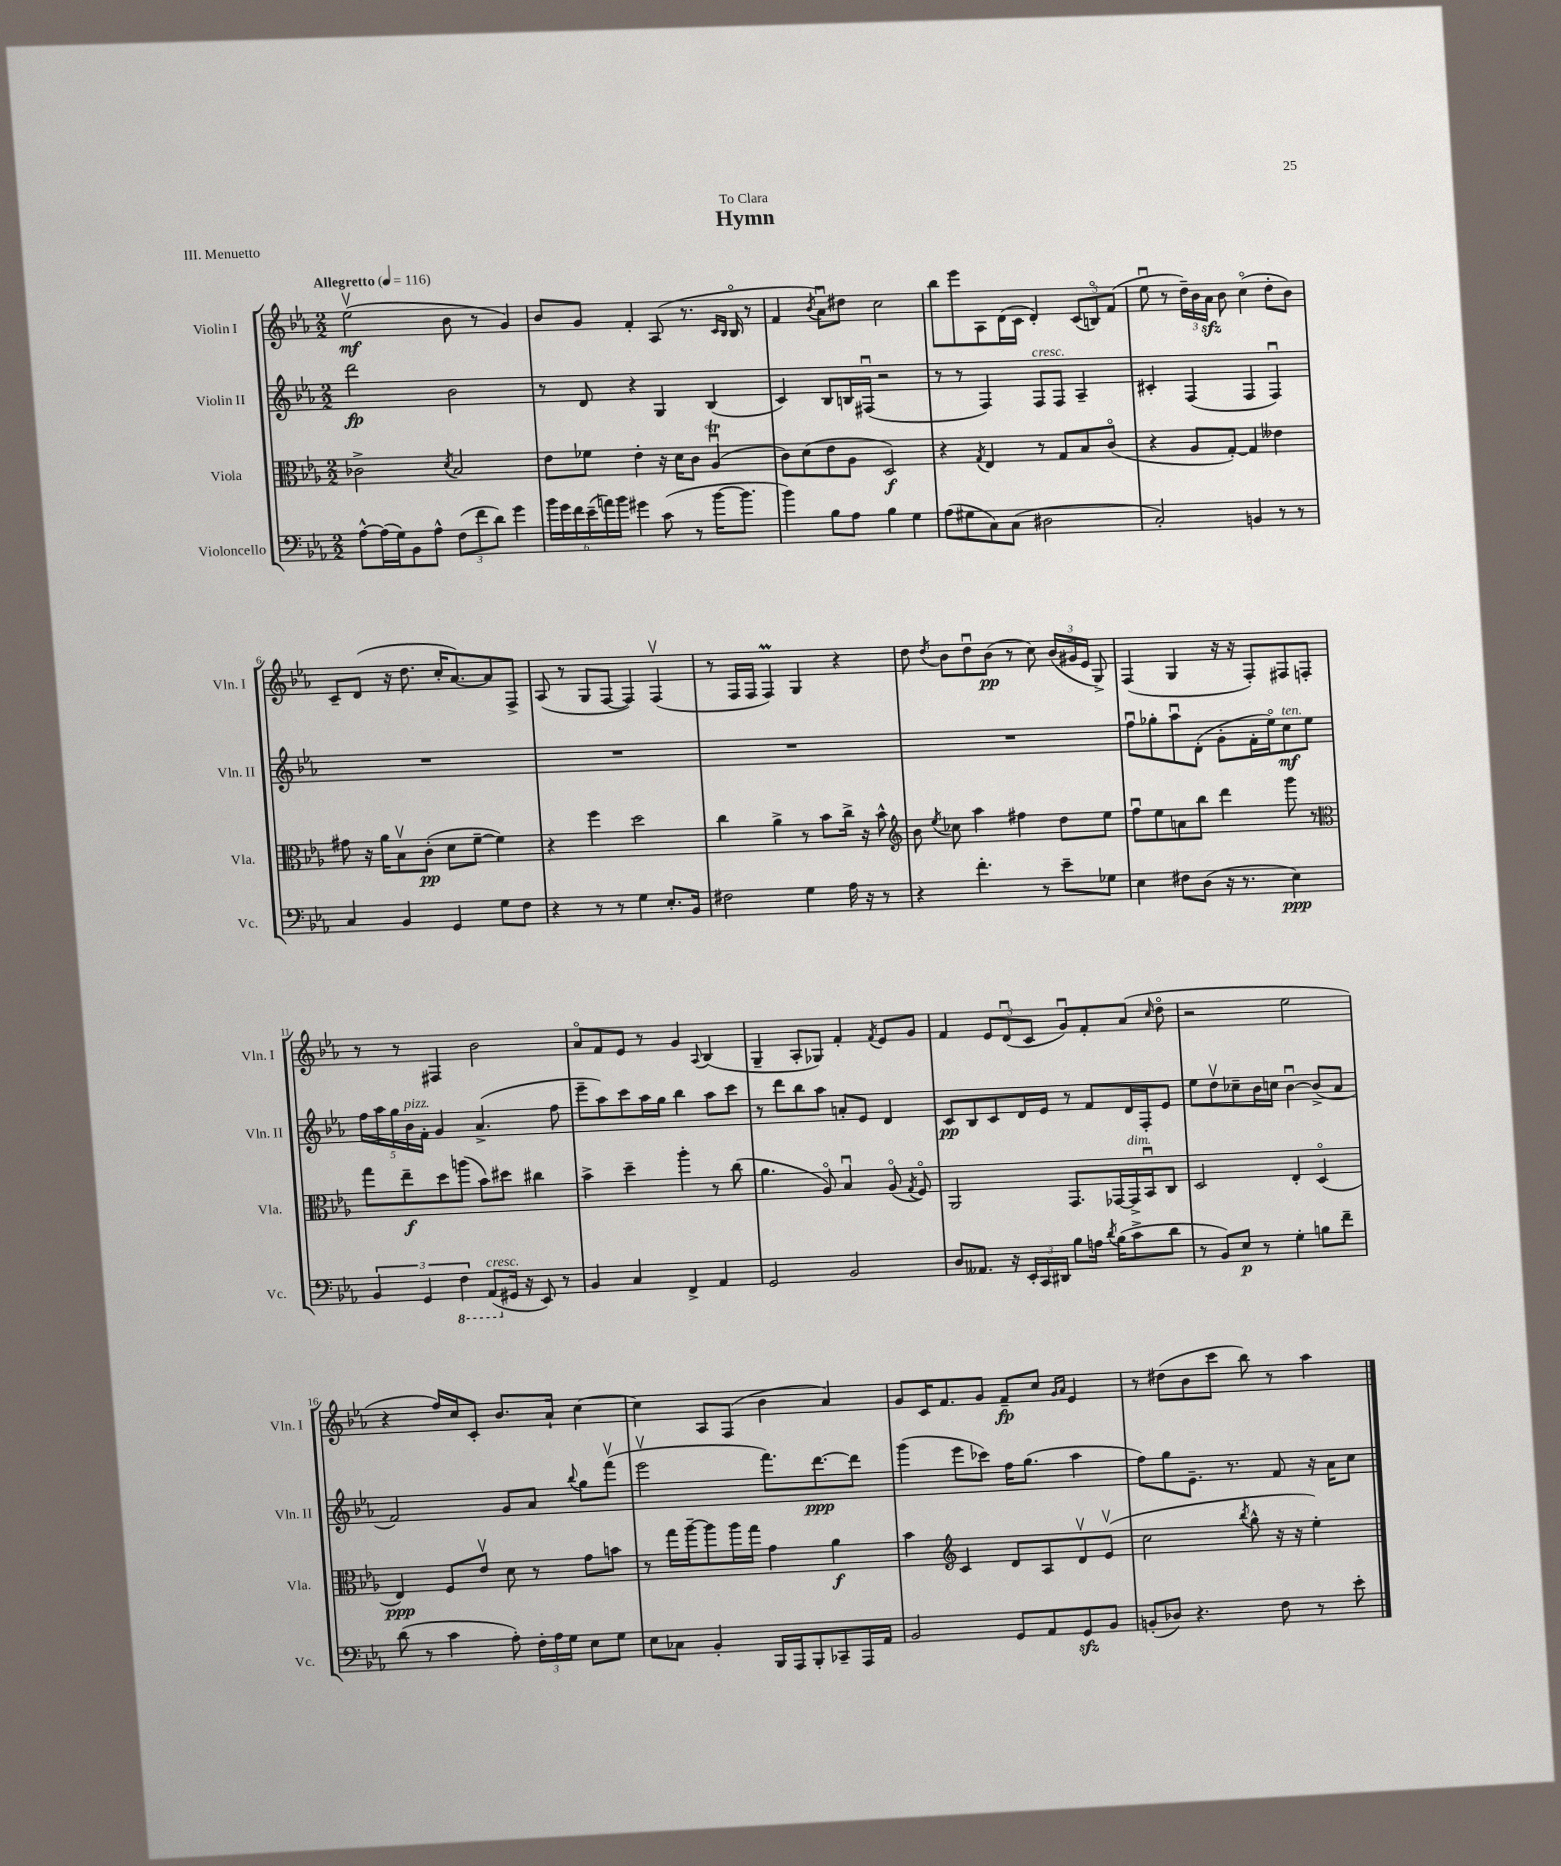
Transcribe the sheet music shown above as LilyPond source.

\header { title = "Hymn" dedication = "To Clara" piece = "III. Menuetto" }
<<
\new StaffGroup <<
\new Staff = "s0" \with { instrumentName = "Violin I" shortInstrumentName = "Vln. I" } {
    \clef treble \key ees \major \numericTimeSignature \time 2/2 \tempo "Allegretto" 4 = 116
    \autoBeamOff ees''2\upbow\mf( bes'8 r8 g'4) |
    bes'8[ g'8] f'4-. aes8( r8. \grace { c'16[ bes16] } bes16\flageolet r8 |
    f'4 \acciaccatura { bes'8 } aes'8[\downbow) dis''8] c''2 |
    bes''8[ ees'''8 aes8 d'16( c'16] d'4-.) \tuplet 3/2 { c'8[( b8\flageolet) f'8]( } |
    ees''8\downbow r8 \tuplet 3/2 { d''16[--) bes'16 aes'16]\sfz } bes'8 c''4\flageolet( d''8[-. bes'8]) |
    c'8[-- d'8]( r16 d''8. c''16[-. aes'8.~) aes'8 f8]-> |
    aes8( r8 g8[ f8]~ f4) f4\upbow( |
    r8 f16[ f16] f4\prall) g4 r4 |
    d''8 \acciaccatura { d''8 } bes'8[ d''8\downbow bes'8]\pp( r8 c''8) \tuplet 3/2 { bes'16[( gis'16 ees'16] } g8->) |
    f4( g4 r16 r16 f8[-.) fis8 f8]-. |
    r8 r8 fis4 bes'2 |
    aes'8[\flageolet f'8 ees'8] r8 g'4 \appoggiatura { aes8 } bes4( |
    g4-- aes8[-. ges8]) f'4-. \acciaccatura { f'8 } ees'8[ g'8] |
    f'4 \tuplet 3/2 { ees'8[ d'8\downbow( c'8] } g'8[\downbow) f'8-. aes'8]( \grace { c''16 } d''8\flageolet |
    r2 ees''2 |
    r4 f''16[) c''16 c'8]-. bes'8.[ aes'16]-! c''4~ |
    c''4 aes8[ f8]( bes'4 aes'4) |
    g'8[ c'16 f'8. g'8] f'8[--\fp c''8] \grace { g'16[ aes'16] } ees'4 |
    r8 dis''8[( bes'8 c'''8] bes''8) r8 aes''4 \bar "|." |
}
\new Staff = "s1" \with { instrumentName = "Violin II" shortInstrumentName = "Vln. II" } {
    \clef treble \key ees \major \numericTimeSignature \time 2/2
    \autoBeamOff d'''2\fp bes'2 |
    r8 d'8 r4 g4 bes4( |
    c'4) bes8[ b16 fis16]\downbow( r2 |
    r8 r8 f4) f8[^\markup { \italic "cresc." } f8] aes4-- |
    cis'4-. f4( f4 f4\downbow) |
    R1 |
    R1 |
    R1 |
    R1 |
    f''8[\downbow ges''8-. aes''8\downbow d'8]-.( g'8[-. f'16-. ees''16\flageolet) c''8\mf^\markup { \italic "ten." } ees''8] |
    \tuplet 5/4 { f''16[ aes''16 g''16 bes'16^\markup { \italic "pizz." } f'16]-. } g'4 aes'4.->( f''8 |
    ees'''8[-- aes''8) c'''8 aes''16 g''16] bes''4 aes''8[ c'''8] |
    r8 d'''8[ bes''8 aes''8] a'8[-. ees'8] d'4 |
    c'8[\pp bes8 c'8 d'16 ees'16] r8 f'8[ d'16 f16-. ees'8] |
    ees''8[ d''8\upbow ces''8-- bes'16 c''16] bes'4~\downbow bes'8[->( aes'8] |
    f'2) g'8[ aes'8] \appoggiatura { bes''8 } g''8[ f'''8]\upbow( |
    ees'''2\upbow f'''8.[) d'''8.~\ppp d'''8] |
    g'''4( ees'''8[ ces'''8]) f''16[ g''8.]( aes''4 |
    f''8[) g''8 ees'8.]-- r8. f'8 r16 aes'16[ c''8] \bar "|." |
}
\new Staff = "s2" \with { instrumentName = "Viola" shortInstrumentName = "Vla." } {
    \clef alto \key ees \major \numericTimeSignature \time 2/2
    \autoBeamOff ces'2-> \acciaccatura { d'8 } bes2 |
    ees'8[ fes'8] ees'4-. r16 d'16[ c'8] aes4\downbow\trill( |
    c'8[) d'8( ees'8 aes8] d2\f) |
    r4 \acciaccatura { g8 } ees4 r8 g8[ bes8 c'8]\flageolet( |
    r4 aes8[ g8]~-.) g4 eeses'4 |
    gis'8 r16 aes'16[ bes8\upbow c'8]-.\pp( d'8[ f'8]~-- f'4) |
    r4 f''4 d''2 |
    c''4 aes'4-> r8 bes'8[ c''16]-> r16 bes'8-^ |
    \clef treble bes'8 \acciaccatura { ees''8 } ces''8 aes''4 fis''4 d''8[ ees''8] |
    f''8[\downbow ees''8 a'8 bes''8] d'''4 g'''8 r8 |
    \clef alto g''8[ ees''8--\f d''8 a''8]( bes'8[) dis''8] cis''4 |
    bes'4-> d''4-- aes''4-. r8 c''8( |
    aes'4. aes8\flageolet) bes4\downbow aes8\flageolet( \acciaccatura { g8 } f8\flageolet) |
    aes,2 g,8.[ ges,16~ ges,16->^\markup { \italic "dim." } bes,16\downbow c8] |
    d2 ees4-. d4\flageolet( |
    ees4\ppp) f8[ ees'8]\upbow d'8 r8 g'8[ b'8] |
    r8 g''16[ aes''16~-- aes''8 aes''16 g''16] g'4 aes'4\f |
    bes'4 \clef treble c'4 d'8[ aes8 d'8\upbow ees'8]\upbow( |
    c''2 \acciaccatura { bes''8 } g''8-^ r16 r16 ees''4-.) \bar "|." |
}
\new Staff = "s3" \with { instrumentName = "Violoncello" shortInstrumentName = "Vc." } {
    \clef bass \key ees \major \numericTimeSignature \time 2/2
    \autoBeamOff aes8[~-^ aes16( g16) bes,8 aes8]-^ \tuplet 3/2 { f8[( f'8 d'8]) } g'4 |
    \tuplet 6/4 { bes'16[ g'16 f'16 ees'16--( a'16) bes'16] } gis'4 c'8( r8 bes'16[~ bes'8.] |
    bes'4) bes8[ aes8] bes4 g4 |
    aes8[( gis8 c8) c8]( dis2 |
    c2-.) b,4 r8 r8 |
    c4 bes,4 g,4 g8[ f8] |
    r4 r8 r8 g4 ees8.[-. bes,16] |
    fis2 g4 aes16 r16 r8 |
    r4 f'4.-. r8 ees'8[-- ges8] |
    ees4 fis8[ d8]( r16 r8. ees4\ppp) |
    \tuplet 3/2 { bes,4 g,4 \ottava #-1 f,4 } aes,,8[^\markup { \italic "cresc." }( \ottava #0 gis,16] r16 ees,8) r8 |
    bes,4 c4 f,4-> aes,4 |
    g,2 bes,2 |
    d8[ aeses,8.] r16 \tuplet 3/2 { ees,16[-. c,16 dis,16] } bes8[ a16] \acciaccatura { d'8 } bes16[( c'8-> d'8] |
    r8 bes,8[) ees8]\p r8 g4-. b8[ f'8]-- |
    d'8( r8 c'4 aes8-.) \tuplet 3/2 { f16[-. aes16 g16] } ees8[ g8] |
    ees8[ ces8] bes,4-. bes,,16[ aes,,16 bes,,8-. ces,8-- aes,,16 aes,16] |
    bes,2 g,8[ aes,8 g,8\sfz bes,8] |
    b,8[-.( des8]) r4. f8 r8 ees'8-. \bar "|." |
}
>>
>>
